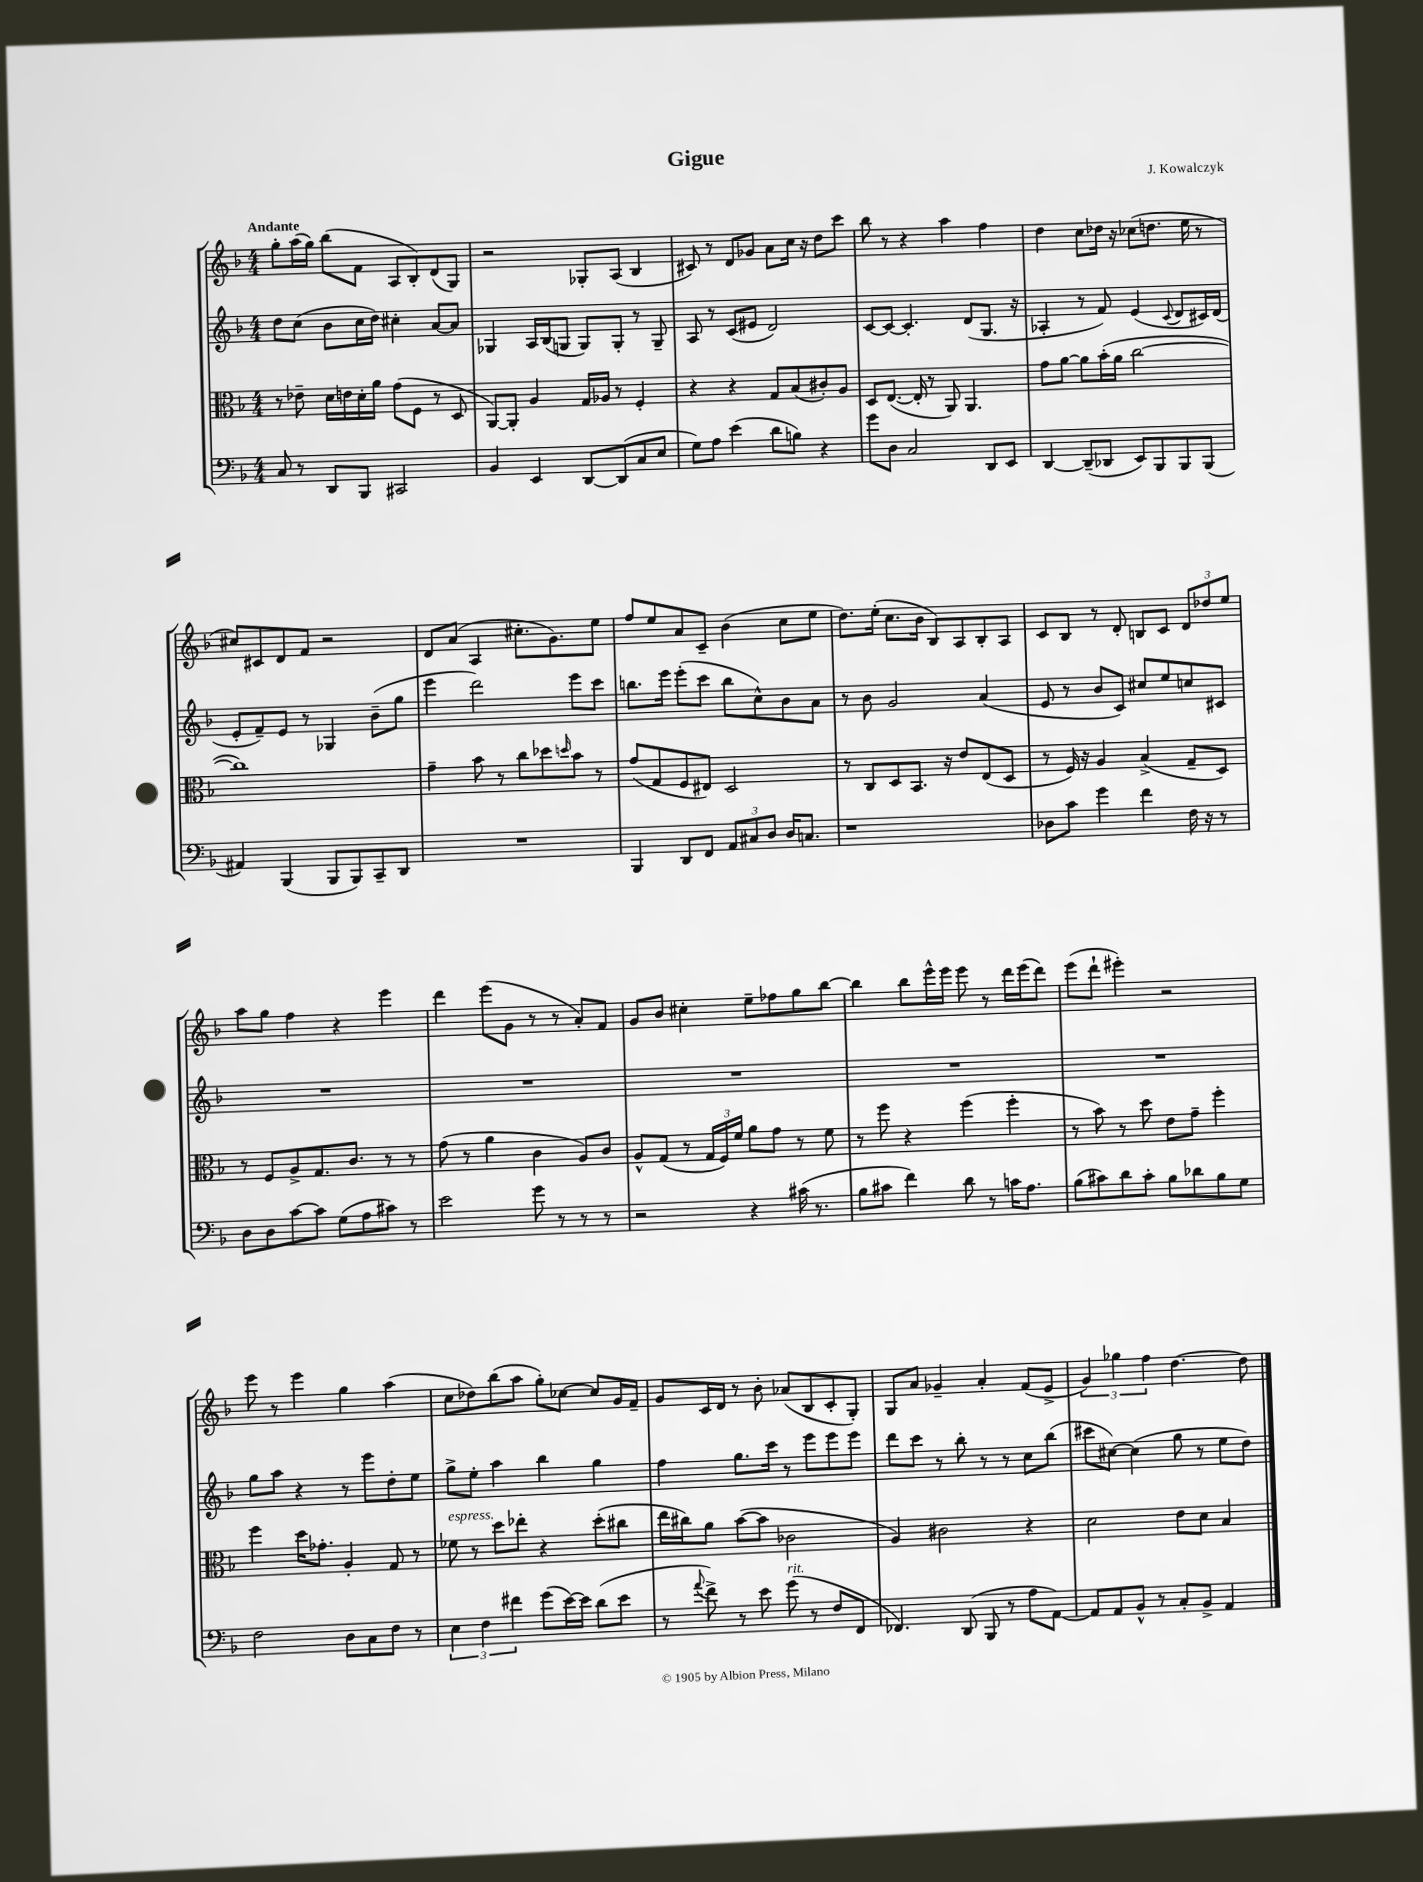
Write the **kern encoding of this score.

**kern	**kern	**kern	**kern
*part4	*part3	*part2	*part1
*staff4	*staff3	*staff2	*staff1
*clefF4	*clefC3	*clefG2	*clefG2
*k[b-]	*k[b-]	*k[b-]	*k[b-]
*M4/4	*M4/4	*M4/4	*M4/4
=1	=1	=1	=1
!	!	!	!LO:TX:a:B:t=Andante
8C/	8r	8dd\L	8gg'\L
8r	8e-X~\	(8cc\J	(16aa\L
.	.	.	16gg\JJ)
8DD/L	16d\LL	8b-\L	(8bb-\L
.	16en\	.	.
8BBB-/J	16d'\	16cc\L	8f\J
.	16a\JJ	16dd\JJ)	.
2CC#X/	(8g\L	4cc#X'\	8A/L
.	8F\J	.	8B-'/)
.	8r	[8a/L	(8d/
.	8D/	8a/J]	8G/J)
=2	=2	=2	=2
4BB-/	[8AA/L)	4G-X/	2r
.	8AA'/J]	.	.
4EE/	4A/	16A/LL	.
.	.	(16B-/J	.
.	.	8Gn/J	.
[8DD/L	16G/LL	8G/L)	8G-X'/L
.	16A-X/JJ	.	.
(8DD/]	8r	8G'/J	(8A/J
8C/	4F'/	8r	4B-/
8E/J	.	8G~/	.
=3	=3	=3	=3
8G\L)	4r	8A/	8c#X/)
8A\J	.	8r	8r
(4e\	4r	(8c/L	8d/L
.	.	8e#X/J	8g-X/J
8d\L	8G/L	2d/)	8a\L
8Bn\J)	(8B-/	.	16cc\Jk
.	.	.	16r
4r	8c#X'/)	.	8dd\L
.	8A/J	.	8ccc\J
=4	=4	=4	=4
8g\L	8D/L	[8c/L	8bb-\
8D\J	([8.E/J	8c/J_	8r
2C/	.	4.c'/]	4r
.	16E'/]	.	.
.	8r	.	.
.	8AA/)	.	4aa\
.	4.AA/	(8d/L	.
8DD/L	.	8.G/J	4ff\
8EE/J	.	.	.
.	.	16r	.
=5	=5	=5	=5
[4DD/	8g\L	4A-X'/	4dd\
.	[8a\J	.	.
(8DD~/L]	8a\L]	8r	8cc\L
8DD-X/J	(16b-'\L	8f/)	16dd-X\Jk
.	16a\JJ	.	16r
8EE/L)	[2cc\	(4e/	(8cc-X\L
8BBB-/	.	.	8.ddn\J
.	.	8qqc/	.
8BBB-/	.	8d/L	.
.	.	.	16ee\
(8BBB-/J	.	16c#X/L)	8r
.	.	(16d/JJ	.
!!LO:LB:g=z
=6	=6	=6	=6
4AA#X/)	1cc])	8e'/L	8cc#X/L)
.	.	8f~/)	8c#X/
(4BBB-/	.	8e/J	8d/
.	.	8r	8f/J
8BBB-/L	.	4G-X/	2r
8BBB-/)	.	.	.
8CC~/	.	(8b-~\L	.
8DD/J	.	8gg\J	.
=7	=7	=7	=7
1r	4g~\	4eee\	8d/L
.	.	.	(8a/J
.	8b-\	2ddd\)	4A/
.	8r	.	.
.	8cc\L	.	8.cc#X'\L
.	8dd-X\	.	.
.	.	.	8.g\)
.	16qqddn/	.	.
.	8b-\J	8eee\L	.
.	8r	8ccc\J	8ee\J
=8	=8	=8	=8
4BBB-/	(8g/L	8.bbn\L	8ff/L
.	8G/	.	8ee/
.	.	16eee\Jk	.
8DD/L	8F/	(8eee'\L	8a/
8FF/J	8E#X/J)	8ccc\J	8c~/J
12AA/L	2D/	8bb\L	(4b-\
12C#X/	.	.	.
.	.	8cc^^\)	.
12D/J	.	.	.
16D/KL	.	8b-\	8cc\L
8.Cn/J	.	.	.
.	.	8a\J	8ee\J
=9	=9	=9	=9
1r	8r	8r	8.dd\L)
.	8C/L	8b-\	.
.	.	.	(16ee'\Jk
.	8D/	2g/	8.cc\L
.	8.BB-/J	.	.
.	.	.	16b-\Jk
.	.	.	8B-/L)
.	16r	.	.
.	8e/L	.	8A/
.	(8E/	(4a/	8B-'/
.	8D/J	.	8A/J
=10	=10	=10	=10
8D-X\L	8r	8e/	8c/L
8c\J	16F/)	8r	8B-/J
.	16r	.	.
4g\	4A/	8b-/L	8r
.	.	8c/J)	8d'/
4f\	(4B-^/	8cc#X/L	8Bn/L
.	.	8ee/	8c/J
16F\	8G~/L	8ccn/	12d/L
16r	.	.	.
.	.	.	12dd-X/
8r	8D/J)	8c#X/J	.
.	.	.	12ee/J
!!LO:LB:g=z
=11	=11	=11	=11
8D\L	8r	1r	8aa\L
8D\	8F/L	.	8gg\J
[8c\	8A^/	.	4ff\
8c\J]	8.G/	.	.
(8G\L	.	.	4r
.	8.c/J	.	.
8A\	.	.	.
8c#X\J)	8r	.	4eee\
8r	8r	.	.
=12	=12	=12	=12
2e\	(8g\	1r	4ddd\
.	8r	.	.
.	4a\	.	(8eee\L
.	.	.	8g\J
8g\	4c\	.	8r
8r	.	.	8r
8r	8A/L)	.	8a'/L)
8r	8c/J	.	8f/J
=13	=13	=13	=13
2r	8A^^/L	1r	8g/L
.	(8G/J	.	8b-/J
.	8r	.	4cc#X'\
.	24G/LL	.	.
.	24F/)	.	.
.	24f/JJ	.	.
4r	8a\L	.	8ee~\L
.	8g\J	.	8ff-X\
(16c#X\	8r	.	8gg\
8.r	.	.	.
.	8f\	.	[8bb-\J
=14	=14	=14	=14
8B-\L	8r	1r	4bb-\]
8c#X\J	8ff\	.	.
4f\)	4r	.	8bb-\L
.	.	.	16eee^^\L
.	.	.	16eee\JJ
8d\	(4ff\	.	8eee\
8r	.	.	8r
16cn\KL	4ff'\	.	16ddd\LL
8.A\J	.	.	(16eee\J
.	.	.	8ddd\J)
=15	=15	=15	=15
(8B-\L	8r	1r	(8eee\L
8c#X\)	8b-\)	.	8ddd`\J
8d\	8r	.	4eee#X'\)
8c#'\J	8dd\	.	.
8B-\L	8e\L	.	2r
8d-X\	8g~\J	.	.
8B-\	4ff'\	.	.
8G\J	.	.	.
!!LO:LB:g=z
=16	=16	=16	=16
2F\	4ff\	8gg\L	8eee\
.	.	8aa\J	8r
.	16dd\KL	4r	4eee\
.	8.g-X'\J	.	.
8D\L	4A'/	8r	4gg\
8C\	.	8eee\L	.
8F\J	8G/	8dd'\	(4aa\
8r	8r	8ee\J	.
=17	=17	=17	=17
!	!LO:TX:a:i:t=espress.	!	!
6E\	8f-X\	8gg^\L	8cc\L
.	8r	8ee'\J	8dd-X\)
6F\	.	.	.
.	8dd\L	4aa\	(8bb-\
6f#X\	.	.	.
.	8ee-X'\J	.	8aa\J
(8g\L	4r	4bb-\	8gg'\L)
[16e\L)	.	.	[8cc-X\J
16e\JJ]	.	.	.
(8d\L	(8dd'\L	4gg\	8cc-/L]
8e\J	8cc#X\J	.	16g/L
.	.	.	16f~/JJ
=18	=18	=18	=18
8r	16ee\LL	4ff\	8g/L
.	16cc#X\J)	.	.
8qqa/	.	.	.
8f^\)	8a\J	.	16c/L
.	.	.	16d/JJ
8r	([8b-\L	8.gg\L	8r
8e\	8b-\J]	.	8b-'\
.	.	16ccc\Jk	.
!LO:TX:a:i:t=rit.	!	!	!
(8g\	2c-X\	8r	(8a-X/L
8r	.	8eee\L	8B-/
8F/L	.	8eee\	8c'/
8FF/J	.	8eee\J	8G'/J)
=19	=19	=19	=19
4.FF-X/)	4A/)	8ddd\L	8G/L
.	.	8ccc\J	8a/J
.	2c#X\	8r	4g-X~/
(8DD/	.	8bb-'\	.
8BBB-/	.	8r	4a'/
8r	.	8r	.
8A\L	4r	8cc\L	(8f/L
[8AA\J)	.	(8bb-\J	8e^/J
=20	=20	=20	=20
8AA/L]	2d\	8ccc#X\L	6g/)
8AA/	.	[8cc#X\J)	.
.	.	.	6gg-X\
8BB-^^/J	.	(4cc#\]	.
.	.	.	6ff\
8r	.	.	.
8C'/L	8e\L	8gg\	[4.dd\
8BB-^/J	8d\J	8r	.
4AA/	4B-/	8ee\L	.
.	.	8dd\J)	8dd\]
==	==	==	==
*-	*-	*-	*-
